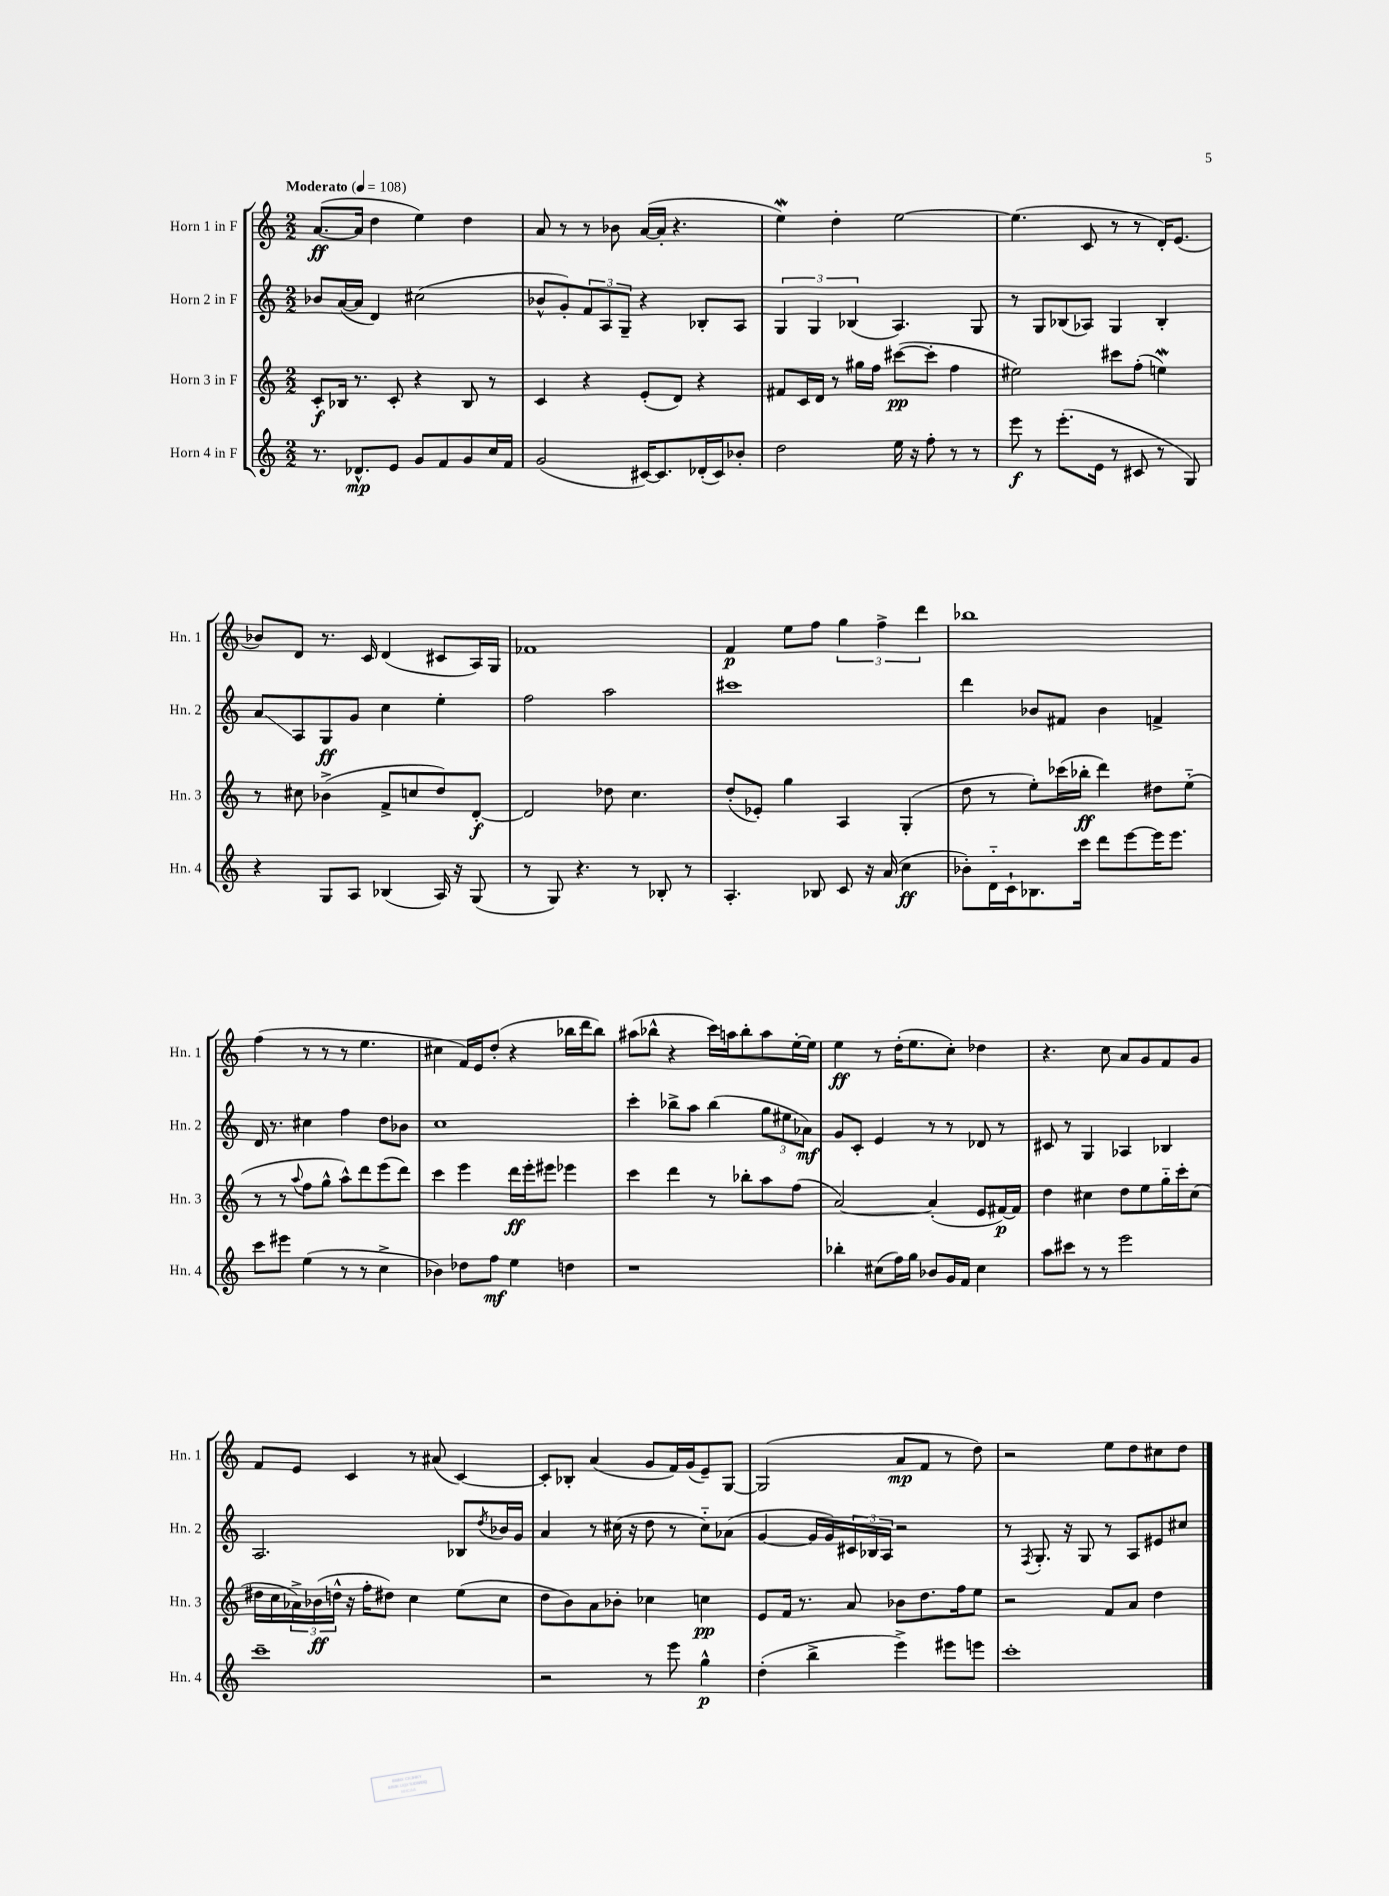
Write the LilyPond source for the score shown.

<<
\new StaffGroup <<
\new Staff = "s0" \with { instrumentName = "Horn 1 in F" shortInstrumentName = "Hn. 1" } {
    \clef treble \key c \major \numericTimeSignature \time 2/2 \tempo "Moderato" 4 = 108
    a'8.~\ff( a'16 d''4 e''4) d''4 |
    a'8 r8 r8 bes'8 a'16~( a'16-. r4. |
    e''4\mordent) d''4-. e''2~ |
    e''4.( c'8 r8 r8 d'16-.) e'8.( |
    bes'8) d'8 r8. c'16 d'4( cis'8 a16) g16 |
    fes'1 |
    f'4\p e''8 f''8 \tuplet 3/2 { g''4 f''4-> d'''4 } |
    bes''1 |
    f''4( r8 r8 r8 e''4. |
    cis''4 f'16) e'16 d''8-.( r4 bes''16 d'''16 bes''8) |
    ais''8( bes''8-^ r4 c'''16) a''16 bes''8-. a''8 e''16~-. e''16 |
    e''4\ff r8 d''16-.( e''8. c''8-.) des''4 |
    r4. c''8 a'8 g'8 f'8 g'8 |
    f'8 e'8 c'4 r8 ais'8( c'4~) |
    c'8-. bes8-. a'4( g'8 f'16) g'16( e'8--) g8~ |
    g2( a'8\mp f'8 r8 d''8) |
    r2 e''8 d''8 cis''8 d''8 \bar "|." |
}
\new Staff = "s1" \with { instrumentName = "Horn 2 in F" shortInstrumentName = "Hn. 2" } {
    \clef treble \key c \major \numericTimeSignature \time 2/2
    bes'8 a'16~( a'16 d'4) cis''2( |
    bes'8-^ g'8-.) \tuplet 3/2 { f'8 a8 g8-- } r4 bes8-. a8 |
    \tuplet 3/2 { g4 g4 bes4( } a4.) g8 |
    r8 g8 bes8( aes8) g4 bes4-. |
    a'8\glissando a8 g8\ff g'8 c''4 e''4-. |
    f''2 a''2 |
    cis'''1 |
    d'''4 bes'8 fis'8 bes'4 f'4-> |
    d'16 r8. cis''4 f''4 d''8 bes'8 |
    c''1 |
    c'''4-. bes''8-> a''8 bes''4( \tuplet 3/2 { g''8 eis''8 aes'8\mf) } |
    g'8 c'8-. e'4 r8 r8 des'8 r8 |
    cis'8 r8 g4 aes4 bes4 |
    a2. bes8 \acciaccatura { d''8 } bes'16 g'16 |
    a'4 r8 cis''16( r16 d''8 r8 cis''8-_) aes'8( |
    g'4~ g'16 g'16) \tuplet 3/2 { cis'16 bes16 a16 } r2 |
    r8 \acciaccatura { f8 } g8.-. r16 g8 r8 a8 eis'8 cis''8 \bar "|." |
}
\new Staff = "s2" \with { instrumentName = "Horn 3 in F" shortInstrumentName = "Hn. 3" } {
    \clef treble \key c \major \numericTimeSignature \time 2/2
    c'8-.\f bes16 r8. c'8-. r4 bes8 r8 |
    c'4 r4 e'8-.( d'8) r4 |
    fis'8 c'16 d'16 r8 gis''16 f''16 cis'''8~\pp( cis'''8-. f''4 |
    eis''2) cis'''8 f''8-.( e''4\mordent) |
    r8 cis''8 bes'4->( f'8-> c''8 d''8) d'8~-.\f |
    d'2 des''8 c''4. |
    d''8-.( ees'8-.) g''4 a4 g4-.( |
    d''8 r8 e''8-.) ces'''16( bes''16-.\ff d'''4) dis''8 e''8-_( |
    r8 r8 \appoggiatura { a''8 } f''8 g''8-^ a''8-^) d'''8 e'''8( d'''8) |
    c'''4 e'''4 d'''16\ff e'''16-. eis'''8 ees'''4 |
    c'''4 d'''4 r8 bes''8-. a''8 f''8( |
    a'2~) a'4-.( e'8 fis'16~\p) fis'16 |
    d''4 cis''4 d''8 e''8 g''16-_ c'''16-. cis''8( |
    dis''16 c''16 \tuplet 3/2 { aes'16->) bes'16\ff( d''16-^ } r16 f''16-. dis''8) c''4 e''8( c''8 |
    d''8 b'8) a'8 bes'8-. ces''4 c''4\pp |
    e'8 f'16 r8. a'8 bes'8 d''8. f''16 e''8 |
    r2 f'8 a'8 d''4 \bar "|." |
}
\new Staff = "s3" \with { instrumentName = "Horn 4 in F" shortInstrumentName = "Hn. 4" } {
    \clef treble \key c \major \numericTimeSignature \time 2/2
    r8. des'8.-^\mp e'8 g'8 f'8 g'8 c''16 f'16 |
    g'2( cis'16~) cis'8. des'16-.( cis'16) bes'8-. |
    d''2 e''16 r16 f''8-. r8 r8 |
    e'''8\f r8 e'''8.-.( e'16 r8 cis'8 r8 g8) |
    r4 g8 a8 bes4( a16) r16 g8( |
    r8 g8) r4. r8 bes8-. r8 |
    a4.-. bes8 c'8 r16 a'16( c''4\ff |
    bes'8-.) d'16-_ c'16-! bes8. c'''16 d'''8 e'''8~ e'''16 e'''8. |
    c'''8 eis'''8 e''4( r8 r8 c''4-> |
    bes'4) des''8 f''8\mf e''4 d''4 |
    r1 |
    bes''4-. cis''8( f''16) g''16 bes'8 g'16 f'16 cis''4 |
    a''8 cis'''8 r8 r8 e'''2 |
    c'''1-- |
    r2 r8 e'''8 g''4-^\p |
    d''4-.( b''4-> e'''4->) eis'''8 e'''8 |
    c'''1-. \bar "|." |
}
>>
>>
\layout { \context { \Score \remove "Bar_number_engraver" } }
